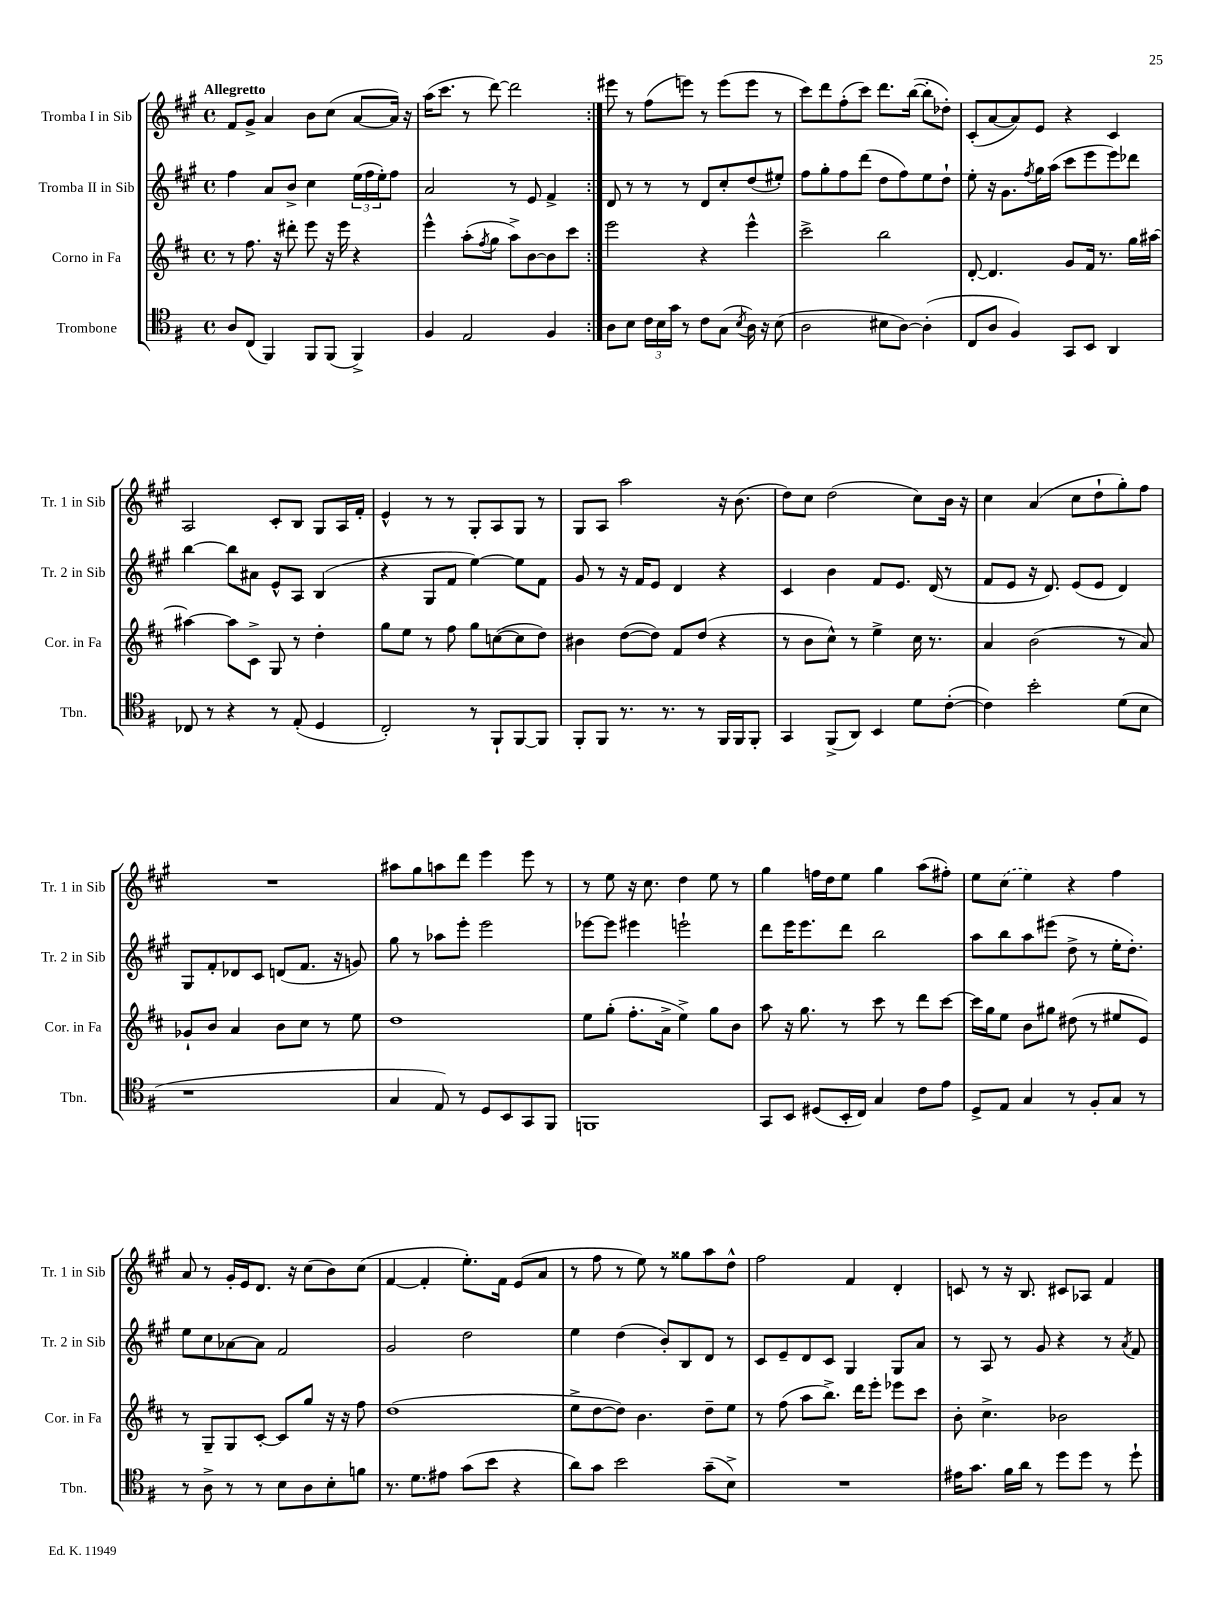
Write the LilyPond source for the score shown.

<<
\new StaffGroup <<
\new Staff = "s0" \with { instrumentName = "Tromba I in Sib" shortInstrumentName = "Tr. 1 in Sib" } {
    \clef treble \key a \major \defaultTimeSignature \time 4/4 \tempo "Allegretto"
    \repeat volta 2 { fis'8 gis'8-> a'4 b'8 cis''8( a'8~ a'16) r16 |
    a''16( cis'''8. r8 d'''8~) d'''2 | }
    eis'''8 r8 fis''8( e'''8) r8 e'''8( e'''8 r8 |
    cis'''8) d'''8 fis''8-.( cis'''8) d'''8. b''16~( b''8-. des''8-.) |
    cis'8-.( a'8~ a'8) e'8 r4 cis'4 |
    a2 cis'8-. b8 gis8 a16 fis'16-. |
    e'4-^ r8 r8 gis8-. a8 gis8 r8 |
    gis8 a8 a''2 r16 b'8.( |
    d''8) cis''8 d''2( cis''8) b'16 r16 |
    cis''4 a'4( cis''8 d''8-! gis''8-.) fis''8 |
    R1 |
    ais''8 gis''8 a''8 d'''8 e'''4 e'''8 r8 |
    r8 e''8 r16 cis''8. d''4 e''8 r8 |
    gis''4 f''16 d''16 e''8 gis''4 a''8( fis''8-.) |
    e''8 \once \slurDashed cis''8( e''4) r4 fis''4 |
    a'8 r8 gis'16-. e'16 d'8. r16 cis''8( b'8) cis''8( |
    fis'4~ fis'4-. e''8.-.) fis'16 e'8( a'8 |
    r8 fis''8 r8 e''8) r8 gisis''8 a''8 d''8-^ |
    fis''2 fis'4 d'4-. |
    c'8 r8 r16 b8. cis'8 aes8 fis'4 \bar "|." |
}
\new Staff = "s1" \with { instrumentName = "Tromba II in Sib" shortInstrumentName = "Tr. 2 in Sib" } {
    \clef treble \key a \major \defaultTimeSignature \time 4/4
    \repeat volta 2 { fis''4 a'8 b'8-> cis''4 \tuplet 3/2 { e''16( fis''16 e''16-.) } fis''8 |
    a'2 r8 e'8 fis'4-> | }
    d'8 r8 r8 r8 d'8 cis''8-. d''8( eis''8-.) |
    fis''8 gis''8-. fis''8 d'''8( d''8 fis''8) e''8 d''8-! |
    e''8-. r16 gis'8. \acciaccatura { fis''8 } gis''16 a''16( cis'''8 e'''8 e'''8) des'''8 |
    b''4~ b''8 ais'8 e'8-^ a8 b4( |
    r4 gis8 fis'8 e''4~) e''8 fis'8 |
    gis'8 r8 r16 fis'16 e'8 d'4 r4 |
    cis'4 b'4 fis'8 e'8. d'16( r8 |
    fis'8 e'8 r16 d'8.) e'8( e'8 d'4) |
    gis8 fis'8-. des'8 cis'8 d'8( fis'8. r16 g'8) |
    gis''8 r8 aes''8 e'''8-. e'''2 |
    ees'''8~ ees'''8 eis'''4 e'''2-! |
    d'''8 e'''16 e'''8. d'''8 b''2 |
    a''8 b''8 a''8 eis'''8( d''8-> r8 e''16-. d''8.-.) |
    e''8 cis''8 aes'8~ aes'8 fis'2 |
    gis'2 d''2 |
    e''4 d''4( b'8-.) b8 d'8 r8 |
    cis'8 e'8-- d'8 cis'8 gis4 gis8 a'8 |
    r8 a8 r8 gis'8 r4 r8 \acciaccatura { a'8 } fis'8 \bar "|." |
}
\new Staff = "s2" \with { instrumentName = "Corno in Fa" shortInstrumentName = "Cor. in Fa" } {
    \clef treble \key d \major \defaultTimeSignature \time 4/4
    \repeat volta 2 { r8 fis''8. r16 dis'''8-. e'''8 r16 e'''16 r4 |
    e'''4-^ a''8-.( \acciaccatura { fis''8 } g''8 a''8->) b'8~ b'8 cis'''8 | }
    e'''2 r4 e'''4-^ |
    cis'''2-> b''2 |
    d'8~-. d'4. g'8 fis'16 r8. g''16 ais''16~ |
    ais''4~ ais''8 cis'8-> g8 r8 d''4-. |
    g''8 e''8 r8 fis''8 g''8 c''8~( c''8 d''8) |
    bis'4 d''8~( d''8) fis'8 d''8( r4 |
    r8 b'8 cis''8-^) r8 e''4-> cis''16 r8. |
    a'4 b'2( r8 a'8) |
    ges'8-! b'8 a'4 b'8 cis''8 r8 e''8 |
    d''1 |
    e''8 g''8-.( fis''8.-. a'16-> e''4->) g''8 b'8 |
    a''8 r16 g''8. r8 cis'''8 r8 d'''8 cis'''8~ |
    cis'''16 g''16 e''8 b'8 gis''8 dis''8( r8 eis''8 e'8) |
    r8 g8-- g8 cis'8~-. cis'8 g''8 r16 r16 fis''8 |
    d''1( |
    e''8-> d''8~ d''8) b'4. d''8-- e''8 |
    r8 fis''8( a''8 b''8.->) d'''16 e'''8-. ees'''8 cis'''8 |
    b'8-. cis''4.-> bes'2 \bar "|." |
}
\new Staff = "s3" \with { instrumentName = "Trombone" shortInstrumentName = "Tbn." } {
    \clef tenor \key g \major \defaultTimeSignature \time 4/4
    \repeat volta 2 { a8 c8( fis,4) fis,8 fis,8( fis,4->) |
    fis4 e2 fis4 | }
    a8 b8 \tuplet 3/2 { c'16 b16 g'16 } r8 c'8 g8( \acciaccatura { b8 } a16) r16 b8( |
    a2 bis8 a8~) a4-.( |
    c8 a8 fis4) g,8 b,8 a,4 |
    ces8 r8 r4 r8 e8-.( d4 |
    c2-.) r8 fis,8-! fis,8~ fis,8 |
    fis,8-. fis,8 r8. r8. r8 fis,16 fis,16 fis,8-. |
    g,4 fis,8->( a,8) b,4 d'8 c'8~-.( |
    c'4) b'2-. d'8( b8 |
    r1 |
    g4 e8) r8 d8 b,8 g,8 fis,8 |
    f,1 |
    g,8 b,8 dis8( b,16-. c16) g4 c'8 e'8 |
    d8-> e8 g4 r8 fis8-. g8 r8 |
    r8 a8-> r8 r8 b8 a8 b8-. f'8 |
    r8. d'8. eis'8 g'8( b'8 r4 |
    a'8) g'8 b'2 g'8--( b8->) |
    R1 |
    eis'16 g'8. fis'16 a'16 r8 d''8 d''8 r8 d''8-! \bar "|." |
}
>>
>>
\layout { \context { \Score \remove "Bar_number_engraver" } }
